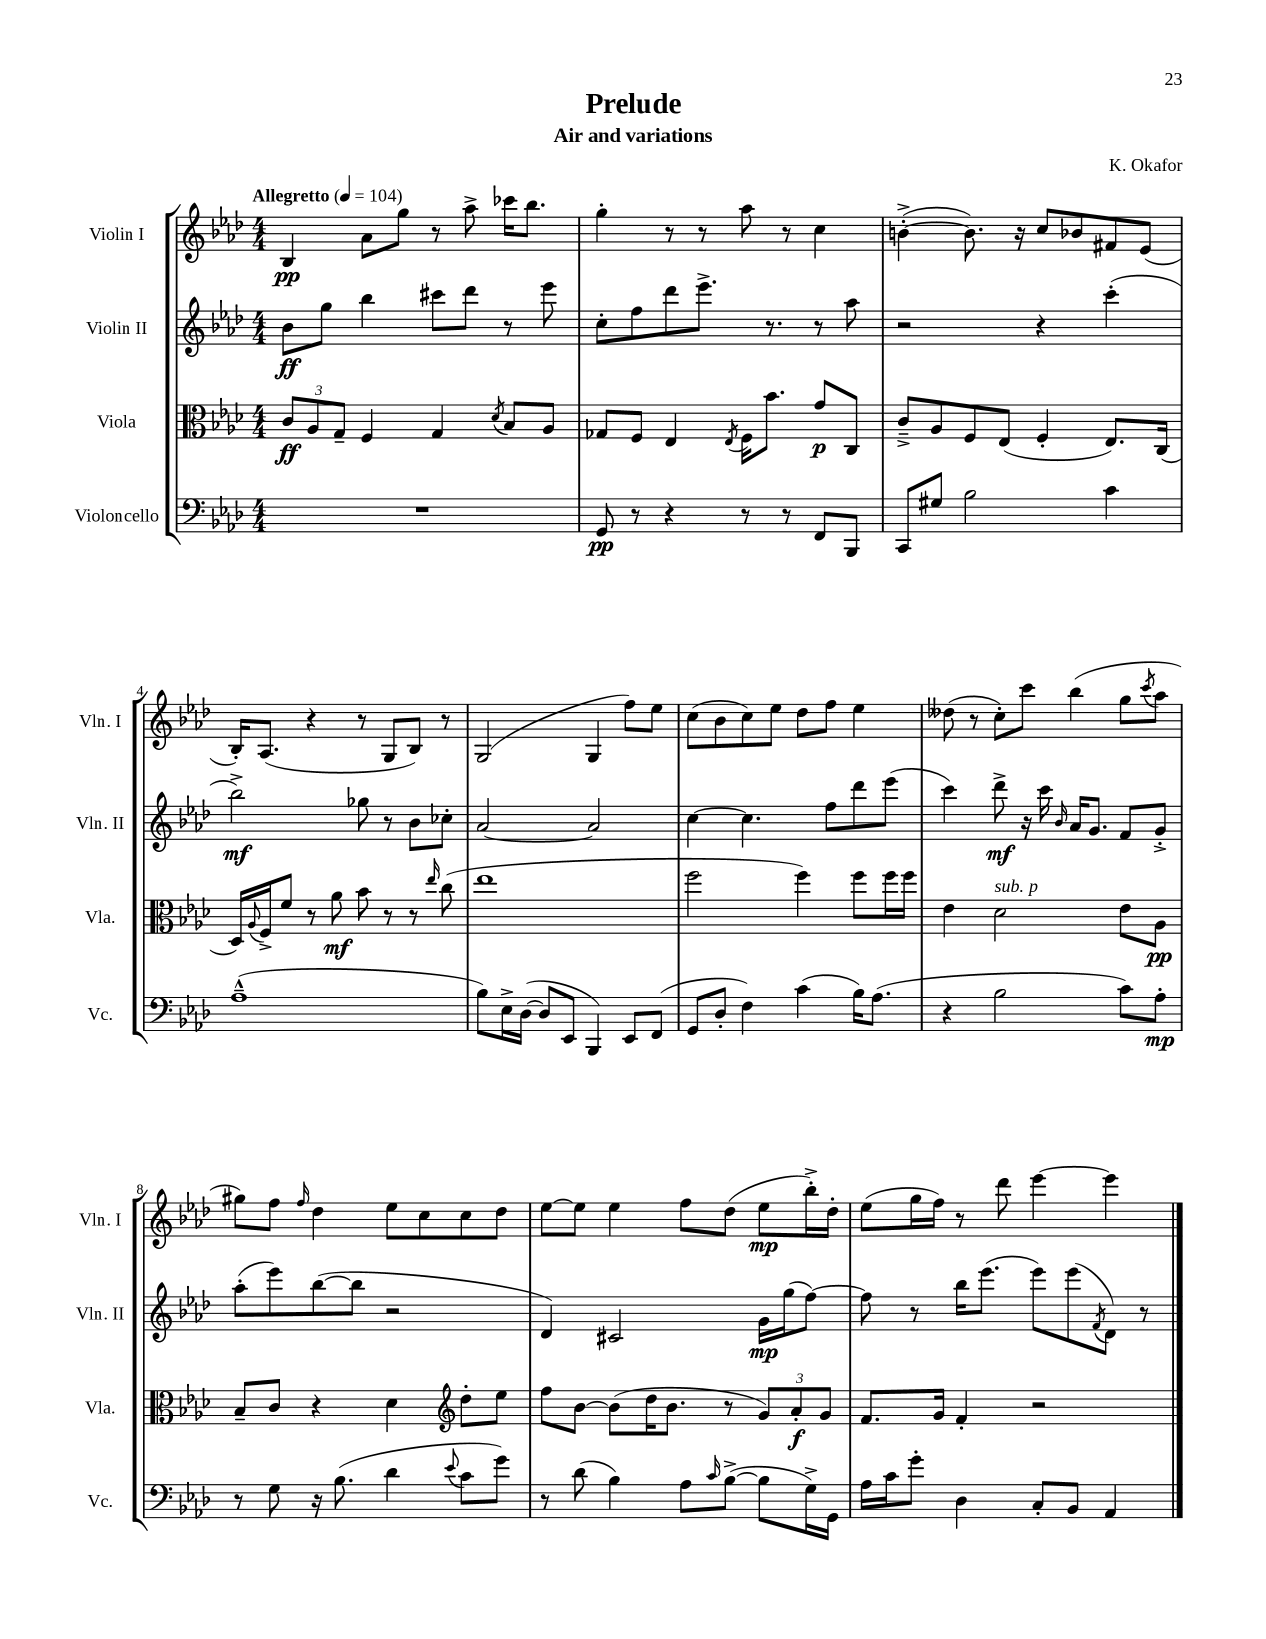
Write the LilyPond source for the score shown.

\header { title = "Prelude" composer = "K. Okafor" subtitle = "Air and variations" }
<<
\new StaffGroup <<
\new Staff = "s0" \with { instrumentName = "Violin I" shortInstrumentName = "Vln. I" } {
    \clef treble \key aes \major \numericTimeSignature \time 4/4 \tempo "Allegretto" 4 = 104
    bes4\pp aes'8 g''8 r8 aes''8-> ces'''16 bes''8. |
    g''4-. r8 r8 aes''8 r8 c''4 |
    b'4~-.->( b'8.) r16 c''8 bes'8 fis'8 ees'8( |
    bes16-.) aes8.( r4 r8 g8 bes8) r8 |
    g2( g4 f''8) ees''8 |
    c''8( bes'8 c''8) ees''8 des''8 f''8 ees''4 |
    deses''8( r8 c''8-.) c'''8 bes''4( g''8 \acciaccatura { c'''8 } aes''8 |
    gis''8) f''8 \grace { f''16 } des''4 ees''8 c''8 c''8 des''8 |
    ees''8~ ees''8 ees''4 f''8 des''8( ees''8\mp bes''16-.->) des''16-. |
    ees''8( g''16 f''16) r8 des'''8 ees'''4~ ees'''4 \bar "|." |
}
\new Staff = "s1" \with { instrumentName = "Violin II" shortInstrumentName = "Vln. II" } {
    \clef treble \key aes \major \numericTimeSignature \time 4/4
    bes'8\ff g''8 bes''4 cis'''8 des'''8 r8 ees'''8 |
    c''8-. f''8 des'''8 ees'''8.-> r8. r8 aes''8 |
    r2 r4 c'''4-.( |
    bes''2->\mf) ges''8 r8 bes'8 ces''8-. |
    aes'2~ aes'2 |
    c''4~ c''4. f''8 des'''8 ees'''8( |
    c'''4) des'''8->\mf r16 c'''16 \grace { bes'16 } aes'16 g'8. f'8 g'8-.-> |
    aes''8-.( ees'''8) bes''8~( bes''8 r2 |
    des'4) cis'2 g'16\mp g''16( f''8~) |
    f''8 r8 bes''16 ees'''8.( ees'''8) ees'''8( \acciaccatura { f'8 } des'8) r8 \bar "|." |
}
\new Staff = "s2" \with { instrumentName = "Viola" shortInstrumentName = "Vla." } {
    \clef alto \key aes \major \numericTimeSignature \time 4/4
    \tuplet 3/2 { c'8\ff aes8 g8-- } f4 g4 \acciaccatura { des'8 } bes8 aes8 |
    ges8 f8 ees4 \acciaccatura { ees8 } f16 bes'8. g'8\p c8 |
    c'8---> aes8 f8 ees8( f4-. ees8.) c16( |
    des16) \appoggiatura { aes8 } f16-> f'8 r8 aes'8\mf bes'8 r8 r8 \grace { ees''16 } c''8( |
    ees''1 |
    f''2 f''4) f''8 f''16 f''16 |
    ees'4 des'2^\markup { \italic "sub. p" } ees'8 aes8\pp |
    bes8-- c'8 r4 des'4 \clef treble des''8-. ees''8 |
    f''8 bes'8~ bes'8( des''16 bes'8. r8 \tuplet 3/2 { g'8) aes'8-.\f g'8 } |
    f'8. g'16 f'4-. r2 \bar "|." |
}
\new Staff = "s3" \with { instrumentName = "Violoncello" shortInstrumentName = "Vc." } {
    \clef bass \key aes \major \numericTimeSignature \time 4/4
    R1 |
    g,8\pp r8 r4 r8 r8 f,8 bes,,8 |
    c,8 gis8 bes2 c'4 |
    aes1---^( |
    bes8) ees16-> des16~( des8 ees,8 bes,,4) ees,8 f,8( |
    g,8 des8-. f4) c'4( bes16) aes8.( |
    r4 bes2 c'8) aes8-.\mp |
    r8 g8 r16 bes8.( des'4 \appoggiatura { ees'8 } c'8 g'8) |
    r8 des'8( bes4) aes8 \grace { c'16 } bes8~->( bes8 g16->) g,16 |
    aes16 c'16 g'8-. des4 c8-. bes,8 aes,4 \bar "|." |
}
>>
>>
